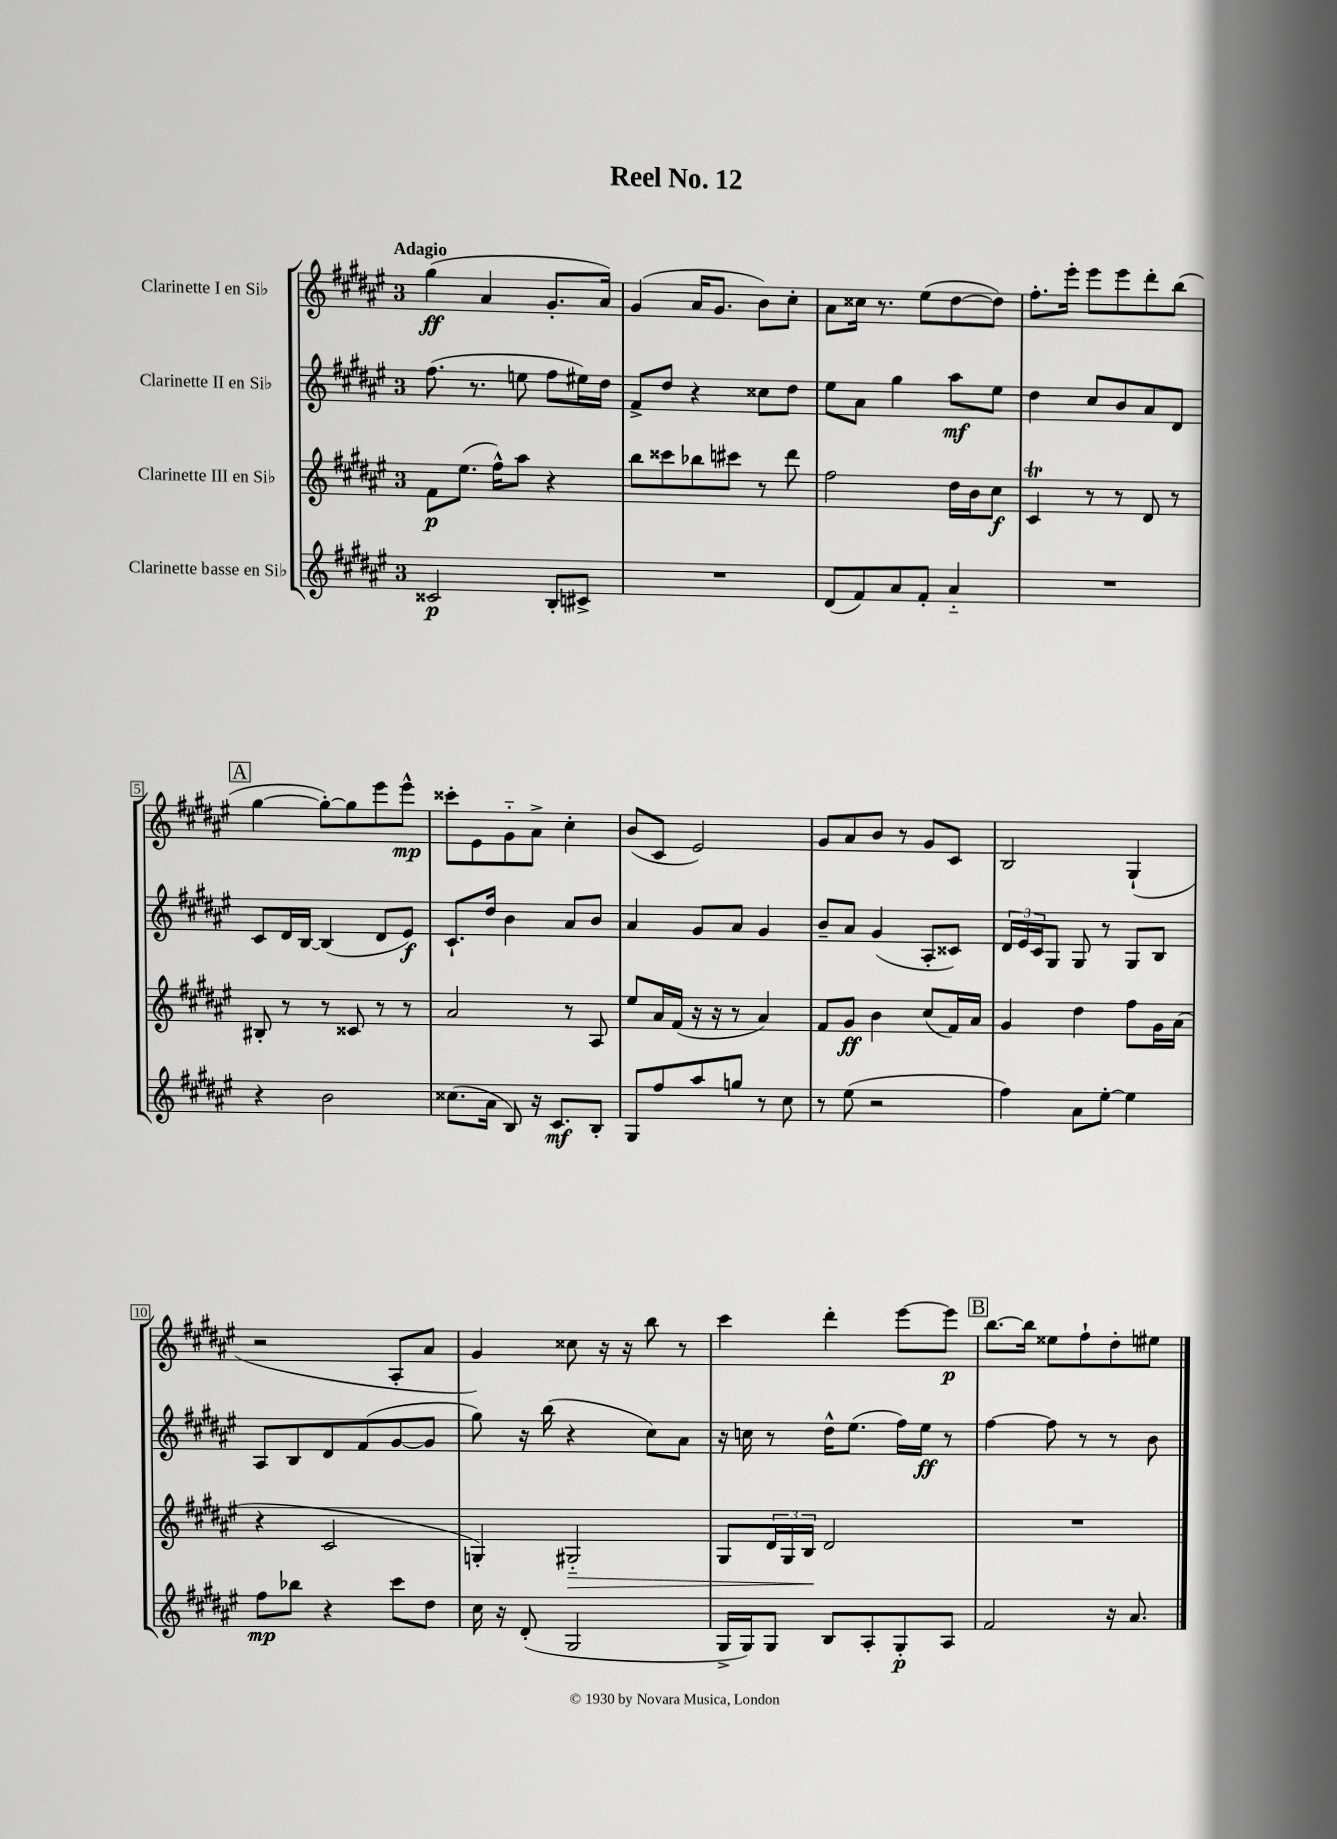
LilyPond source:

\header { title = "Reel No. 12" }
<<
\new StaffGroup <<
\new Staff = "s0" \with { instrumentName = "Clarinette I en Sib" } {
    \clef treble \key fis \major \once \override Staff.TimeSignature.style = #'single-digit \time 3/4 \tempo "Adagio"
    gis''4\ff( ais'4 gis'8.-. ais'16) |
    gis'4( ais'16 gis'8. b'8) cis''8-. |
    ais'8 cisis''16 r8. eis''8( dis''8~ dis''8) |
    fis''8.-. eis'''16-. eis'''8 eis'''8 dis'''8-. b''8( |
    \mark \markup { \box "A" } gis''4~ gis''8~-.) gis''8 eis'''8 eis'''8-^\mp |
    cisis'''8-. eis'8 gis'8-_ ais'8-> cis''4-. |
    b'8( cis'8 eis'2) |
    gis'8 ais'8 b'8 r8 gis'8 cis'8 |
    b2 gis4-!( |
    r2 ais8-. ais'8 |
    gis'4) cisis''8 r16 r16 b''8 r8 |
    cis'''4 dis'''4-. eis'''8~ eis'''8\p |
    \mark \markup { \box "B" } b''8.~ b''16 eisis''8 fis''8-! dis''8-. eis''8 \bar "|." |
}
\new Staff = "s1" \with { instrumentName = "Clarinette II en Sib" } {
    \clef treble \key fis \major \once \override Staff.TimeSignature.style = #'single-digit \time 3/4
    fis''8.( r8. e''8 fis''8 eis''16) dis''16 |
    fis'8-> dis''8 r4 cisis''8 dis''8 |
    eis''8 ais'8 gis''4 ais''8\mf eis''8 |
    dis''4 cis''8 b'8 ais'8 dis'8 |
    \mark \markup { \box "A" } cis'8 dis'16 b16~ b4( dis'8 eis'8\f) |
    cis'8.-! dis''16 b'4 ais'8 b'8 |
    ais'4 gis'8 ais'8 gis'4 |
    b'8-- ais'8 gis'4( ais8-. cisis'8) |
    \tuplet 3/2 { dis'16 eis'16 cis'16 } gis8 gis8 r8 gis8 b8 |
    ais8 b8 dis'8 fis'8( gis'8~ gis'8 |
    gis''8) r16 b''16( r4 cis''8) ais'8 |
    r16 c''16 r8 dis''16-^ eis''8.( fis''16) eis''16\ff r8 |
    \mark \markup { \box "B" } fis''4~ fis''8 r8 r8 b'8 \bar "|." |
}
\new Staff = "s2" \with { instrumentName = "Clarinette III en Sib" } {
    \clef treble \key fis \major \once \override Staff.TimeSignature.style = #'single-digit \time 3/4
    fis'8\p eis''8.( fis''16-^) ais''8 r4 |
    b''8 cisis'''8 bes''8 cis'''8 r8 dis'''8 |
    fis''2 dis''16 b'16 cis''8\f |
    cis'4\trill r8 r8 dis'8 r8 |
    \mark \markup { \box "A" } bis8-. r8 r8 cisis'8 r8 r8 |
    ais'2 r8 ais8 |
    eis''8 ais'16 fis'16( r16 r16 r8 ais'4) |
    fis'8 gis'8\ff b'4 cis''8( fis'16) ais'16 |
    gis'4 dis''4 fis''8 gis'16 ais'16( |
    r4 cis'2 |
    g4-.) gis2-_\> |
    gis8 \tuplet 3/2 { dis'16 gis16 b16\! } dis'2 |
    \mark \markup { \box "B" } R2. \bar "|." |
}
\new Staff = "s3" \with { instrumentName = "Clarinette basse en Sib" } {
    \clef treble \key fis \major \once \override Staff.TimeSignature.style = #'single-digit \time 3/4
    cisis'2\p b8-. cis'8-> |
    R2. |
    dis'8( fis'8) ais'8 fis'8-. ais'4-_ |
    R2. |
    \mark \markup { \box "A" } r4 b'2 |
    cisis''8.( ais'16 b8) r16 cis'8.\mf b8-. |
    gis8 fis''8 ais''8 g''8 r8 cis''8 |
    r8 eis''8( r2 |
    fis''4) ais'8 eis''8~-. eis''4 |
    fis''8\mp bes''8 r4 cis'''8 dis''8 |
    cis''16 r16 dis'8-.( gis2 |
    gis16-> gis16) gis8 b8 ais8-. gis8-.\p ais8 |
    \mark \markup { \box "B" } fis'2 r16 ais'8. \bar "|." |
}
>>
>>
\layout { \context { \Score \override BarNumber.stencil = #(make-stencil-boxer 0.1 0.3 ly:text-interface::print) } }
